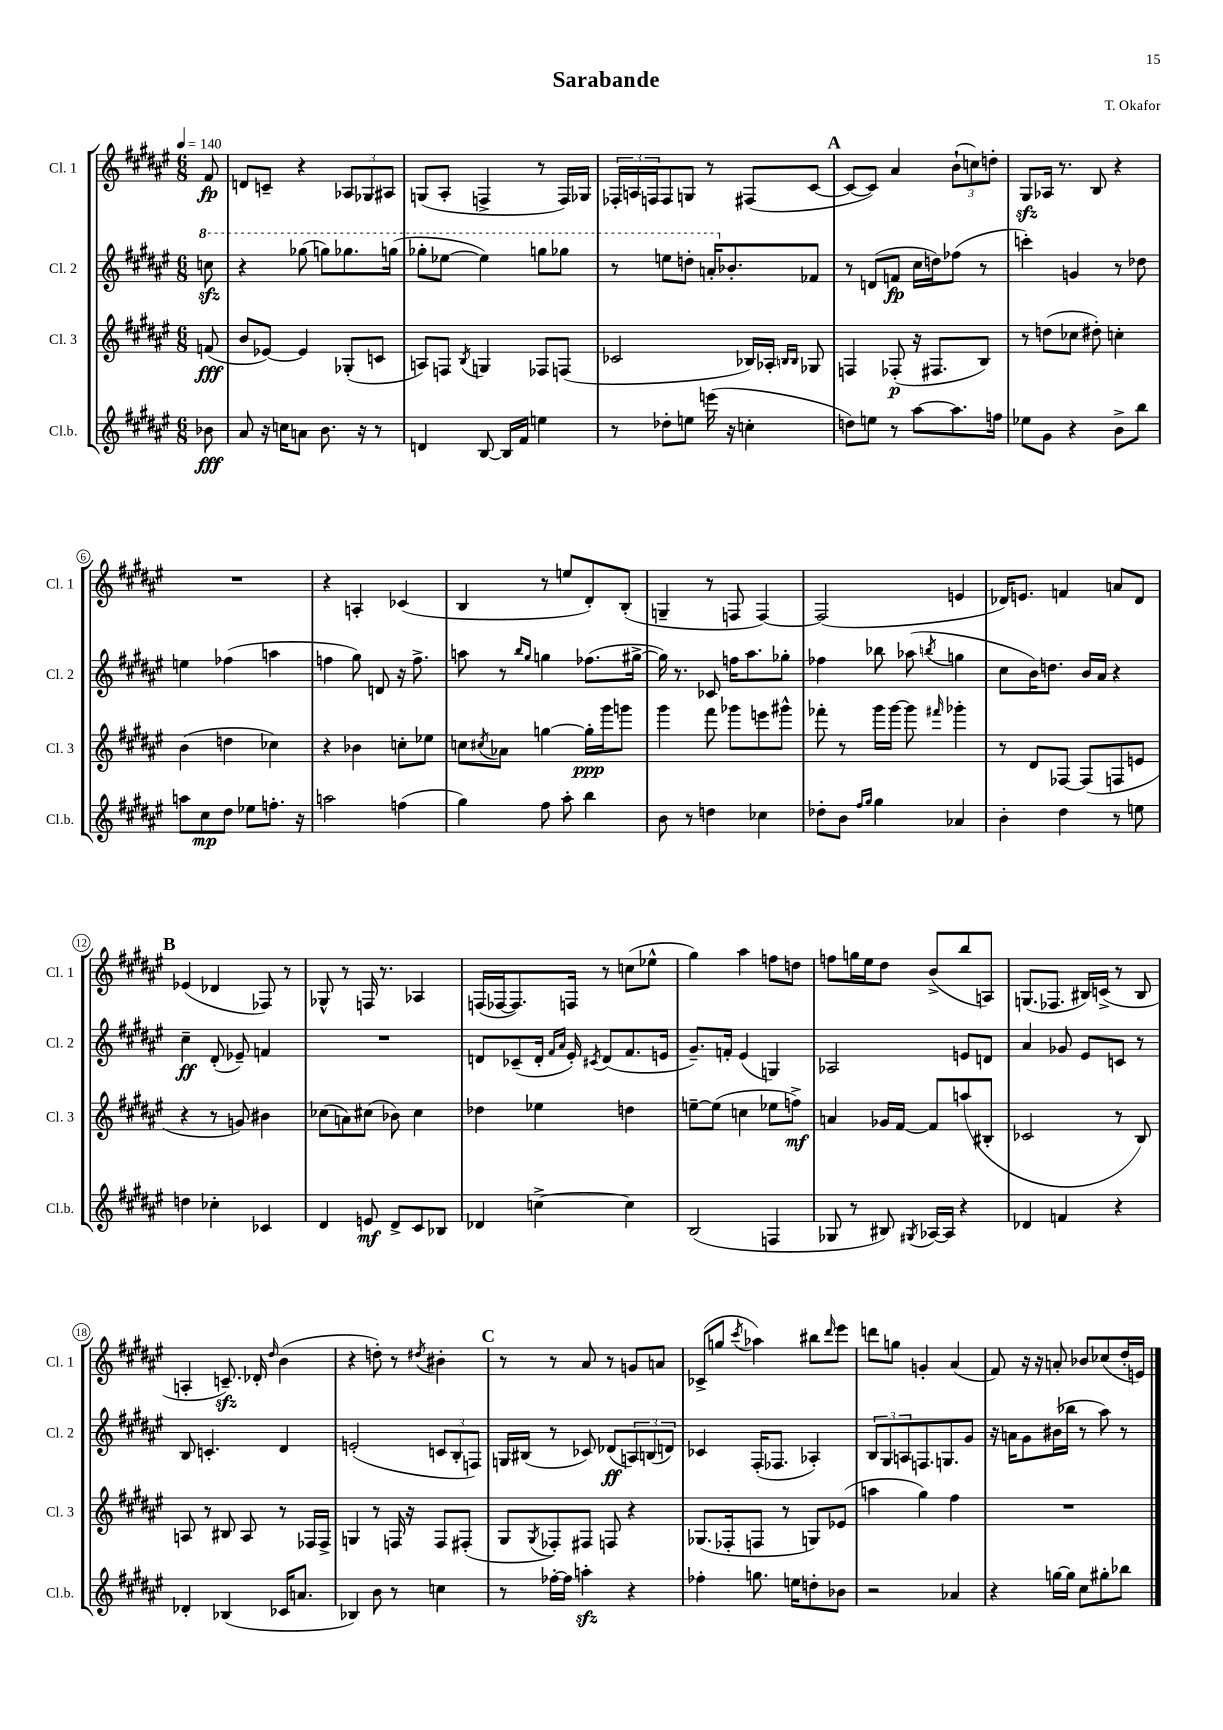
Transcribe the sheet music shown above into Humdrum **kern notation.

**kern	**dynam	**kern	**dynam	**kern	**dynam	**kern	**dynam
*part4	*part4	*part3	*part3	*part2	*part2	*part1	*part1
*staff4	*staff4	*staff3	*staff3	*staff2	*staff2	*staff1	*staff1
*I"Cl.b.	*	*I"Cl. 3	*	*I"Cl. 2	*	*I"Cl. 1	*
*I'Cl.b.	*	*I'Cl. 3	*	*I'Cl. 2	*	*I'Cl. 1	*
*clefG2	*	*clefG2	*	*clefG2	*	*clefG2	*
*k[f#c#g#d#a#e#]	*	*k[f#c#g#d#a#e#]	*	*k[f#c#g#d#a#e#]	*	*k[f#c#g#d#a#e#]	*
*M6/8	*	*M6/8	*	*M6/8	*	*M6/8	*
*MM140	*	*MM140	*	*MM140	*	*MM140	*
*	*	*	*	*8va	*	*	*
=	=	=	=	=	=	=	=
8b-X\	fff	(8fn/	fff	8cccnzz\	.	8f#/	fp
=1	=1	=1	=1	=1	=1	=1	=1
8a#/	.	8b/L	.	4r	.	8dn/L	.
16r	.	[8e-X/J)	.	.	.	8cn~/J	.
16ccn\KL	.	.	.	.	.	.	.
8an\J	.	4e-/]	.	(8ggg-X\	.	4r	.
8.b\	.	.	.	8gggn\L)	.	.	.
.	.	(8G-X'/L	.	8.ggg-X\	.	12A-X/L	.
16r	.	.	.	.	.	.	.
.	.	.	.	.	.	12G-X/	.
8r	.	8cn/J	.	.	.	.	.
.	.	.	.	.	.	12A#X/J	.
.	.	.	.	(16gggn\Jk	.	.	.
=2	=2	=2	=2	=2	=2	=2	=2
4dn/	.	8An/L)	.	8ggg-X'\L	.	(8Gn/L	.
.	.	8Fn/J	.	[8eee-X\J	.	8A#'/J	.
.	.	8qB/	.	.	.	.	.
[8B/	.	4Gn/	.	4eee-\])	.	4Fn^/	.
16B/LL]	.	.	.	.	.	.	.
16f#/JJ	.	.	.	.	.	.	.
4een\	.	8F-X/L	.	8gggn\L	.	8r	.
.	.	(8Fn/J	.	8ggg-X\J	.	16F/LL)	.
.	.	.	.	.	.	16G-X/JJ	.
=3	=3	=3	=3	=3	=3	=3	=3
8r	.	2c-X/	.	8r	.	24F-X'/LL	.
.	.	.	.	.	.	24An/	.
.	.	.	.	.	.	24Fn/J	.
8dd-X'\L	.	.	.	8eeen\L	.	8F/	.
8een\J	.	.	.	8dddn'\J	.	8Gn/J	.
(16eeen\	.	.	.	16aan'/KL	.	8r	.
*	*	*	*	*X8va	*	*	*
16r	.	.	.	8.b-X'/	.	.	.
4ccn'\	.	16B-X/LL)	.	.	.	(8F#X/L	.
.	.	16A-X'/JJ	.	.	.	.	.
.	.	16qqBn/LL	.	.	.	.	.
.	.	16qqB/JJ	.	.	.	.	.
.	.	8G-X/	.	8f-X/J	.	[8c#/J	.
!!LO:REH:place=s1:t=A
=4	=4	=4	=4	=4	=4	=4	=4
8ddn\L)	.	4Fn/	.	8r	.	8c#/L_	.
8een\J	.	.	.	(8dn/L	.	8c#/J])	.
8r	.	(8F-X'/	p	8fn/J	fp	4a#/	.
[8aa#\L	.	16r	.	16cc#\LL	.	.	.
.	.	8.F#X/L	.	16ddn\J)	.	.	.
8.aa#\]	.	.	.	(8ff-X\J	.	(12b`\L	.
.	.	.	.	.	.	12ccn\)	.
.	.	8B/J)	.	8r	.	.	.
.	.	.	.	.	.	12ddn'\J	.
16ffn\Jk	.	.	.	.	.	.	.
=5	=5	=5	=5	=5	=5	=5	=5
8ee-X\L	.	8r	.	4cccn'\)	.	8G#zz/L	.
8g#\J	.	(8ddn\L	.	.	.	16A-X/Jk	.
.	.	.	.	.	.	8.r	.
4r	.	8cc-X\J	.	4gn/	.	.	.
.	.	8dd#X'\)	.	.	.	8B/	.
8b^\L	.	4ccn'\	.	8r	.	4r	.
8bb\J	.	.	.	8dd-X\	.	.	.
!!LO:LB:g=z
=6	=6	=6	=6	=6	=6	=6	=6
8aan\L	.	(4b\	.	4een\	.	2.r	.
8cc#\	mp	.	.	.	.	.	.
8dd#\J	.	4ddn\	.	(4ff-X\	.	.	.
8ee-X\L	.	.	.	.	.	.	.
8.ffn'\J	.	4cc-X\)	.	4aan\	.	.	.
16r	.	.	.	.	.	.	.
=7	=7	=7	=7	=7	=7	=7	=7
2aan\	.	4r	.	4ffn\	.	4r	.
.	.	4b-X\	.	8gg#\)	.	4An'/	.
.	.	.	.	8dn/	.	.	.
(4ffn\	.	8ccn'\L	.	16r	.	(4c-X/	.
.	.	.	.	8.ff^\	.	.	.
.	.	8ee-X\J	.	.	.	.	.
=8	=8	=8	=8	=8	=8	=8	=8
4gg#\)	.	8ccn\L	.	8aan\	.	4B/	.
.	.	8qcc#X/	.	.	.	.	.
.	.	8a-X\J	.	8r	.	.	.
.	.	.	.	16qqbb/LL	.	.	.
.	.	.	.	16qqgg#/JJ	.	.	.
8ff#\	.	[4ggn\	.	4ggn\	.	8r	.
8aa#'\	.	.	.	.	.	8een/L	.
4bb\	.	16gg'\LL]	ppp	(8.ff-X\L	.	8d#'/)	.
.	.	16ggg#\J	.	.	.	.	.
.	.	8gggn\J	.	.	.	(8B'/J	.
.	.	.	.	[16gg#X^\Jk	.	.	.
=9	=9	=9	=9	=9	=9	=9	=9
8b\	.	4ggg#\	.	16gg#\])	.	4Gn~/	.
.	.	.	.	8.r	.	.	.
8r	.	.	.	.	.	.	.
4ddn\	.	8fff#\	.	8c-X/	.	8r	.
.	.	8ggg-X\L	.	16ffn\KL	.	8Fn/	.
.	.	.	.	8.aa#\	.	.	.
4cc-X\	.	8eeen\	.	.	.	[4F/)	.
.	.	8ggg#X^^\J	.	8gg-X'\J	.	.	.
=10	=10	=10	=10	=10	=10	=10	=10
8dd-X'\L	.	8fff-X'\	.	4ff-X\	.	(2F/]	.
8b\J	.	8r	.	.	.	.	.
16qqff#/LL	.	.	.	.	.	.	.
16qqgg#/JJ	.	.	.	.	.	.	.
4gg#\	.	16ggg#\LL	.	8bb-X\	.	.	.
.	.	[16ggg#\JJ	.	.	.	.	.
.	.	8ggg#\]	.	(8aa-X\	.	.	.
.	.	16qqfff#X/	.	8qbbn/	.	.	.
4a-X/	.	4ggg-X'\	.	4ggn\	.	4en/	.
=11	=11	=11	=11	=11	=11	=11	=11
4b'\	.	8r	.	8cc#\L	.	16d-X/KL)	.
.	.	.	.	.	.	8.en/J	.
.	.	8d#/L	.	16b\K)	.	.	.
.	.	.	.	8.ddn\J	.	.	.
4dd#\	.	[8F-X/J	.	.	.	4fn/	.
.	.	(8F-/L]	.	16b/LL	.	.	.
.	.	.	.	16a#/JJ	.	.	.
8r	.	8Fn/	.	4r	.	8an/L	.
8een\	.	8en/J	.	.	.	8d-/J	.
!!LO:LB:g=z
!!LO:REH:place=s1:t=B
=12	=12	=12	=12	=12	=12	=12	=12
4ddn\	.	4r	.	4cc#~\	ff	(4e-X/	.
4cc-X'\	.	8r	.	(8d#'/	.	4d-X/	.
.	.	8gn/)	.	8e-X~/)	.	.	.
4c-X/	.	4b#X\	.	4fn/	.	8F-X/)	.
.	.	.	.	.	.	8r	.
=13	=13	=13	=13	=13	=13	=13	=13
4d#/	.	(8cc-X\L	.	2.r	.	8G-X^^/	.
.	.	8an\)	.	.	.	8r	.
8en/	mf	(8cc#X\J	.	.	.	16Fn/	.
.	.	.	.	.	.	8.r	.
8d#^/L	.	8b-X\)	.	.	.	.	.
8c#/	.	4cc#\	.	.	.	4A-X/	.
8B-X/J	.	.	.	.	.	.	.
=14	=14	=14	=14	=14	=14	=14	=14
4d-X/	.	4dd-X\	.	8dn/L	.	(16Fn/LL	.
.	.	.	.	.	.	[16F-X/J	.
.	.	.	.	(8c-X~/	.	8.F-/])	.
[4ccn^\	.	4ee-X\	.	16d'/Jk	.	.	.
.	.	.	.	16qqf#/LL	.	.	.
.	.	.	.	16qqa#/JJ	.	.	.
.	.	.	.	16e#'/)	.	16Fn/Jk	.
.	.	.	.	8qc#X/	.	.	.
.	.	.	.	(8d/L	.	8r	.
4cc\]	.	4ddn\	.	8.f#/	.	(8ccn\L	.
.	.	.	.	.	.	8ee-X^^\J	.
.	.	.	.	16en/Jk	.	.	.
=15	=15	=15	=15	=15	=15	=15	=15
(2B/	.	[8een~\L	.	8.g#~/L)	.	4gg#\)	.
.	.	(8ee\J]	.	.	.	.	.
.	.	.	.	16fn'/Jk	.	.	.
.	.	4ccn\	.	(4e#/	.	4aa#\	.
4Fn/	.	8ee-X\L	.	4Gn/)	.	8ffn\L	.
.	.	8ffn^\J)	mf	.	.	8ddn\J	.
=16	=16	=16	=16	=16	=16	=16	=16
8G-X/	.	4an/	.	2A-X/	.	8ffn\L	.
8r	.	.	.	.	.	16ggn\L	.
.	.	.	.	.	.	16ee#\J	.
8B#X/)	.	16g-X/LL	.	.	.	8dd#\J	.
.	.	[16f#/JJ	.	.	.	.	.
8qG#X/	.	.	.	.	.	.	.
[16A-X/LL	.	8f#/L]	.	.	.	(8b^/L	.
16A-/JJ]	.	.	.	.	.	.	.
4r	.	(8aan/	.	8en/L	.	8bb/	.
.	.	8B#X'/J	.	8dn/J	.	8An/J)	.
=17	=17	=17	=17	=17	=17	=17	=17
4d-X/	.	2c-X/	.	4a#/	.	(8.Gn/L	.
.	.	.	.	.	.	8.F-X/J	.
4fn/	.	.	.	8g-X/	.	.	.
.	.	.	.	8e#/L	.	16B#X/LL)	.
.	.	.	.	.	.	(16cn^/JJ	.
4r	.	8r	.	8cn/J	.	8r	.
.	.	8B/)	.	8r	.	8B#/	.
!!LO:LB:g=z
=18	=18	=18	=18	=18	=18	=18	=18
4d-X'/	.	8An/	.	8B/	.	4An'/	.
.	.	8r	.	4.cn'/	.	.	.
(4B-X/	.	8B#X/	.	.	.	8.cnzz~/)	.
.	.	8A/	.	.	.	.	.
.	.	.	.	.	.	16d-X'/	.
.	.	.	.	.	.	16qqdd#/	.
16c-X/KL	.	8r	.	4d#/	.	(4b\	.
8.an/J	.	.	.	.	.	.	.
.	.	16F-X/LL	.	.	.	.	.
.	.	16F-^/JJ	.	.	.	.	.
=19	=19	=19	=19	=19	=19	=19	=19
4B-X/)	.	4Gn/	.	(2en'/	.	4r	.
8b\	.	8r	.	.	.	8ddn'\)	.
8r	.	16Fn/	.	.	.	8r	.
.	.	16r	.	.	.	.	.
.	.	.	.	.	.	8qdd#X/	.
4ccn\	.	8F/L	.	12cn/L	.	4b#X'\	.
.	.	.	.	12B'/	.	.	.
.	.	(8F#X'/J	.	.	.	.	.
.	.	.	.	12Fn/J)	.	.	.
!!LO:REH:place=s1:t=C
=20	=20	=20	=20	=20	=20	=20	=20
8r	.	8G#/L	.	16Gn/LL	.	8r	.
.	.	.	.	(16B#X/JJ	.	.	.
.	.	8qG#/	.	.	.	.	.
[16ff-X'\LL	.	8F-X'/)	.	8r	.	8r	.
16ff-\JJ]	.	.	.	.	.	.	.
4aanzz'\	.	8F#X/J	.	8c-X/)	.	8a#/	.
.	.	8Fn/	.	(8d-X/L	ff	8r	.
4r	.	4r	.	12An/)	.	8gn/L	.
.	.	.	.	(12Bn/	.	.	.
.	.	.	.	.	.	8an/J	.
.	.	.	.	12dn/J)	.	.	.
=21	=21	=21	=21	=21	=21	=21	=21
4ff-X'\	.	(8.G-X/L	.	4c-X/	.	(8c-X^/L	.
.	.	.	.	.	.	8ggn/J	.
.	.	16F-X'/k	.	.	.	.	.
.	.	.	.	.	.	8qccc#/	.
8.ggn\	.	8Fn/J	.	(16F#'/KL	.	4aa-X\)	.
.	.	.	.	8.F-X/J	.	.	.
.	.	8r	.	.	.	.	.
16een\KL	.	.	.	.	.	.	.
8ddn'\	.	8Gn/L)	.	4A-X'/)	.	8bb#X\L	.
.	.	.	.	.	.	16qqddd#/	.
8b-X\J	.	(8e-X/J	.	.	.	8eee#\J	.
=22	=22	=22	=22	=22	=22	=22	=22
2r	.	4aan\	.	12B/L	.	8dddn\L	.
.	.	.	.	12G#/	.	.	.
.	.	.	.	.	.	8ggn\J	.
.	.	.	.	12An/	.	.	.
.	.	4gg#\)	.	8.Fn/	.	4gn'/	.
.	.	.	.	8.Gn/	.	.	.
4a-X/	.	4ff#\	.	.	.	(4a#/	.
.	.	.	.	8g#/J	.	.	.
=23	=23	=23	=23	=23	=23	=23	=23
4r	.	2.r	.	16r	.	8f#/)	.
.	.	.	.	16an\KL	.	.	.
.	.	.	.	8g#\	.	16r	.
.	.	.	.	.	.	16r	.
[16ggn\LL	.	.	.	(16b#X\L	.	8an'/	.
16gg\JJ]	.	.	.	16bb-X\JJ	.	.	.
8cc#\L	.	.	.	8r	.	8b-X/L	.
8gg#X'\	.	.	.	8aa#\)	.	(8cc-X/	.
8bb-X\J	.	.	.	8r	.	16dd#'/L	.
.	.	.	.	.	.	16en/JJ)	.
==	==	==	==	==	==	==	==
*-	*-	*-	*-	*-	*-	*-	*-
